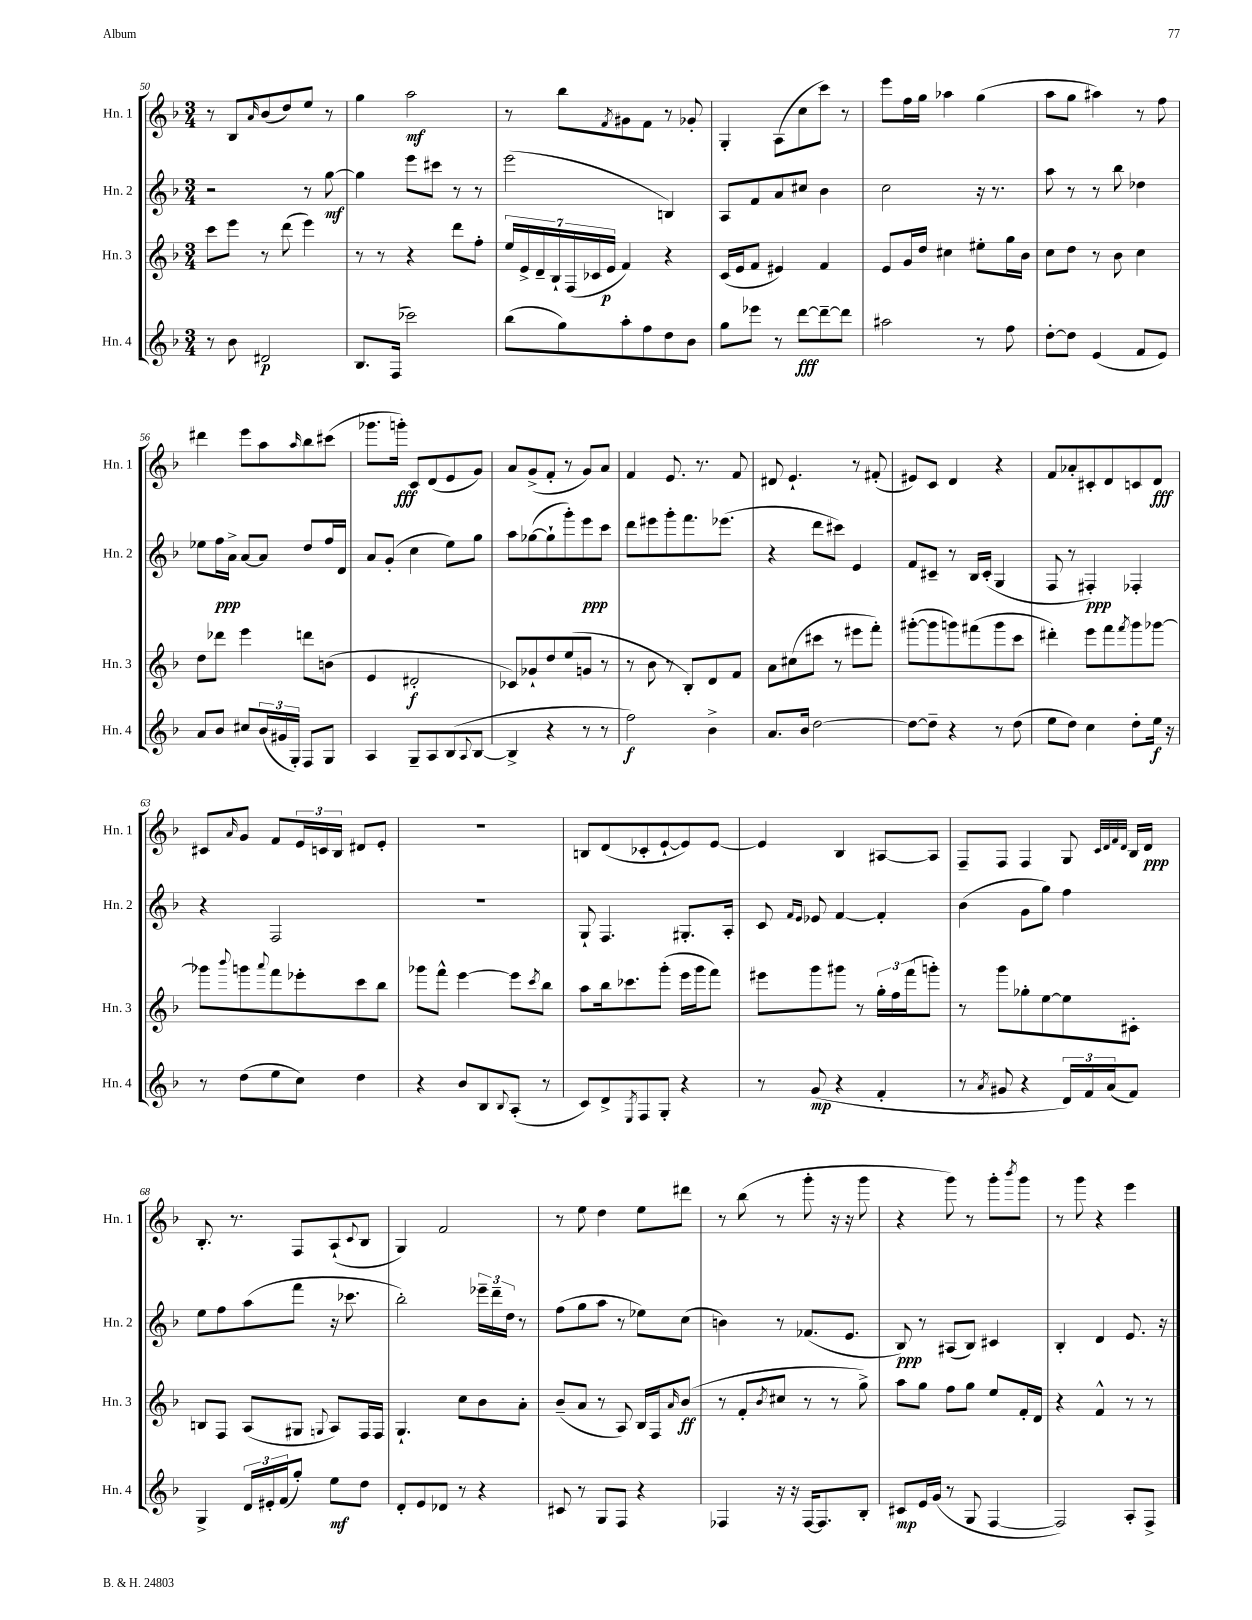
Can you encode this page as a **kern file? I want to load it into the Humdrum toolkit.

**kern	**kern	**kern	**kern
*staff4	*staff3	*staff2	*staff1
*clefG2	*clefG2	*clefG2	*clefG2
*k[b-]	*k[b-]	*k[b-]	*k[b-]
*M3/4	*M3/4	*M3/4	*M3/4
8r	8ccc	2r	8r
8b-	8eee	.	8B-
.	.	.	16qqa
2d#	8r	.	(8b-
.	(8ddd	.	8dd)
.	4eee)	8r	8ee
.	.	[8gg	8r
=	=	=	=
8.B-	8r	4gg]	4gg
.	8r	.	.
(16F	.	.	.
2ccc-)	4r	8eee	2aa
.	.	8ccc#	.
.	8ddd	8r	.
.	8ff'	8r	.
=	=	=	=
(8bb-	28ee	(2eee	8r
.	28e^	.	.
.	28d~	.	.
.	28B-`	.	.
8gg)	.	.	8bb-
.	(28F	.	.
.	28c-	.	.
.	28e	.	.
.	.	.	8qf
8aa'	4f)	.	8g#
8ff	.	.	8f
8dd	4r	4B)	8r
8b-	.	.	8g-'
=	=	=	=
8gg	(16c	8A	4G'
.	16e	.	.
8eee-	8f	8f	.
8r	4e#)	8a	(8A
[8ddd	.	8cc#	8cc
8ddd~_	4f	4b-	8ccc)
8ddd]	.	.	8r
=	=	=	=
2aa#	8e	2cc	8eee
.	16g	.	16ff
.	16dd	.	16gg
.	4cc#	.	4aa-
8r	8ee#'	16r	(4gg
.	.	8.r	.
8ff	16gg	.	.
.	16b-	.	.
=	=	=	=
[8dd'	8cc	8aa	8aa
8dd]	8dd	8r	8gg
(4e	8r	8r	4aa#)
.	8b-	8bb-	.
8f	4cc	4dd-	8r
8e)	.	.	8ff
=	=	=	=
8a	8dd	8ee-	4ddd#
8b-	8ddd-	16ff	.
.	.	16a^	.
8cc#	4eee	[8a	8eee
(24b-	.	8a]	8aa
24g#	.	.	.
24G')	.	.	.
.	.	.	16qqaa
8F	8ddd	8dd	8bb-
8G	(8b	16ff	(8ccc#
.	.	16d	.
=	=	=	=
4A	4e	8a	8.ggg-
.	.	(8g'	.
.	.	.	16ggg')
8G~	2d#'	4cc	8c
8A	.	.	(8d
(8B-	.	8ee)	8e
8qqA	.	.	.
[8B-	.	8gg	8g)
=	=	=	=
4B-^]	8c-)	8aa	8a
.	8g-`	([8gg-	(8g^
4r	8dd	8gg-`]	8f'
.	(8ee	8ggg')	8r
8r	8g	8eee	8g)
8r	8r	8ccc	8a
=	=	=	=
2ff)	8r	8ddd	4f
.	8b-	8eee#	.
.	8r	8ggg'	8.e
.	8B-')	8.fff	.
.	.	.	8.r
4b-^	8d	.	.
.	.	(8.eee-	.
.	8f	.	8f
=	=	=	=
8.a	8a	4r	8d#
.	(8cc#	.	4.e`
16b-	.	.	.
[2dd	8ccc#	8ddd	.
.	8r	8ccc#)	.
.	8eee#	4e	8r
.	8fff')	.	(8f#'
=	=	=	=
8dd_	([8ggg#'	8f	8e#)
8dd~]	8ggg#]	8c#~	8c
4r	8ggg)	8r	4d
.	(8fff#	16B-	.
.	.	(16c#'	.
8r	8ggg	4G	4r
(8dd	8ccc	.	.
=	=	=	=
8ee	4ddd#')	8F	8f
8dd)	.	8r	8a-'
4cc	8eee	4F#')	8c#'
.	8fff	.	8d
.	8qfff	.	.
8dd'	8ggg	4F-'	8c
16ee	[8ggg-	.	8d
16r	.	.	.
=	=	=	=
8r	8ggg-]	4r	8c#
.	8qqbbb-	.	16qqa
(8dd	8ggg	.	8g
.	8qqaaa	.	.
8ee	8fff	2F	8f
8cc)	8eee-'	.	24e
.	.	.	24c
.	.	.	24B-
4dd	8ccc	.	8d#
.	8bb-	.	8e'
=	=	=	=
4r	8ggg-	2.r	2.r
.	8fff^^	.	.
8b-	[4eee	.	.
8B-	.	.	.
8qqB-	.	.	.
(8A'	8eee]	.	.
.	8qccc	.	.
8r	8bb-	.	.
=	=	=	=
8c)	8aa	8G`	8B
8d^	16bb-	4.F	(8d
.	8.ccc-	.	.
8qE	.	.	.
8F	.	.	8c-'
8G'	(8ggg'	.	[8e`
4r	16eee	8.G#'	8e])
.	16ggg	.	.
.	8fff)	.	[8e
.	.	16A'	.
=	=	=	=
8r	8eee#	8c	4e]
.	.	16qqf	.
.	.	16qqe	.
(8g	8ggg	8e-	.
4r	8ggg#	[4f	4B-
.	8r	.	.
4f'	24gg'	4f']	[8A#
.	24ff	.	.
.	(24fff	.	.
.	8ggg')	.	8A#]
=	=	=	=
8r	8r	(4b-	8F~
8qa	.	.	.
8g#	8ggg	.	8F
4r	8gg-'	8g	4F
.	[8ee	8gg)	.
24d)	8ee]	4ff	8G
24f	.	.	.
(24a	.	.	.
.	.	.	32qqc
.	.	.	32qqd
.	.	.	32qqf
.	.	.	32qqd
8f)	8c#'	.	16B-
.	.	.	16d
=	=	=	=
4G^	8B	8ee	8.B-'
.	8F	8ff	.
.	.	.	8.r
24d	(8A	(8aa	.
24e#'	.	.	.
(24f	.	.	.
8gg')	8G#	8fff	8F
.	8qqG	.	.
8ee	8A)	16r	(8A`
.	.	8.ccc-	.
.	.	.	8qqc
8dd	16F	.	8B-
.	16F	.	.
=	=	=	=
8d'	4.G`	2bb-')	4G)
8e	.	.	.
8d-	.	.	2f
8r	8cc	.	.
4r	8b-	24eee-~	.
.	.	24ddd~	.
.	.	24dd	.
.	8a'	8r	.
=	=	=	=
8c#	(8b-~	(8ff	8r
8r	8a	8gg	8ee
8G	8r	8aa	4dd
8F	8A)	8r	.
4r	16B-	8ee-)	8ee
.	16F	.	.
.	16qqa	.	.
.	(8b-	(8cc	8ddd#
=	=	=	=
4F-	8r	4b)	8r
.	8f'	.	(8bb-
.	8qb-	.	.
16r	8cc#	8r	8r
16r	.	.	.
[16F-	8r	(8.f-	8ggg'
8.F-]	.	.	.
.	8r	.	16r
.	.	8.e	16r
8B-'	8gg^)	.	8ggg
=	=	=	=
8c#	8aa	8B-)	4r
16e	8gg	8r	.
(16g	.	.	.
8r	8ff	(8A#	8ggg)
8G	8gg	8B-)	8r
[4F	8ee	4c#	8ggg'
.	.	.	8qbbb-
.	16f'	.	8ggg
.	16d	.	.
=	=	=	=
2F])	4r	4B-'	8r
.	.	.	8ggg
.	4f^^	4d	4r
8A'	8r	8.e	4eee
8F^	8r	.	.
.	.	16r	.
==	==	==	==
*-	*-	*-	*-
